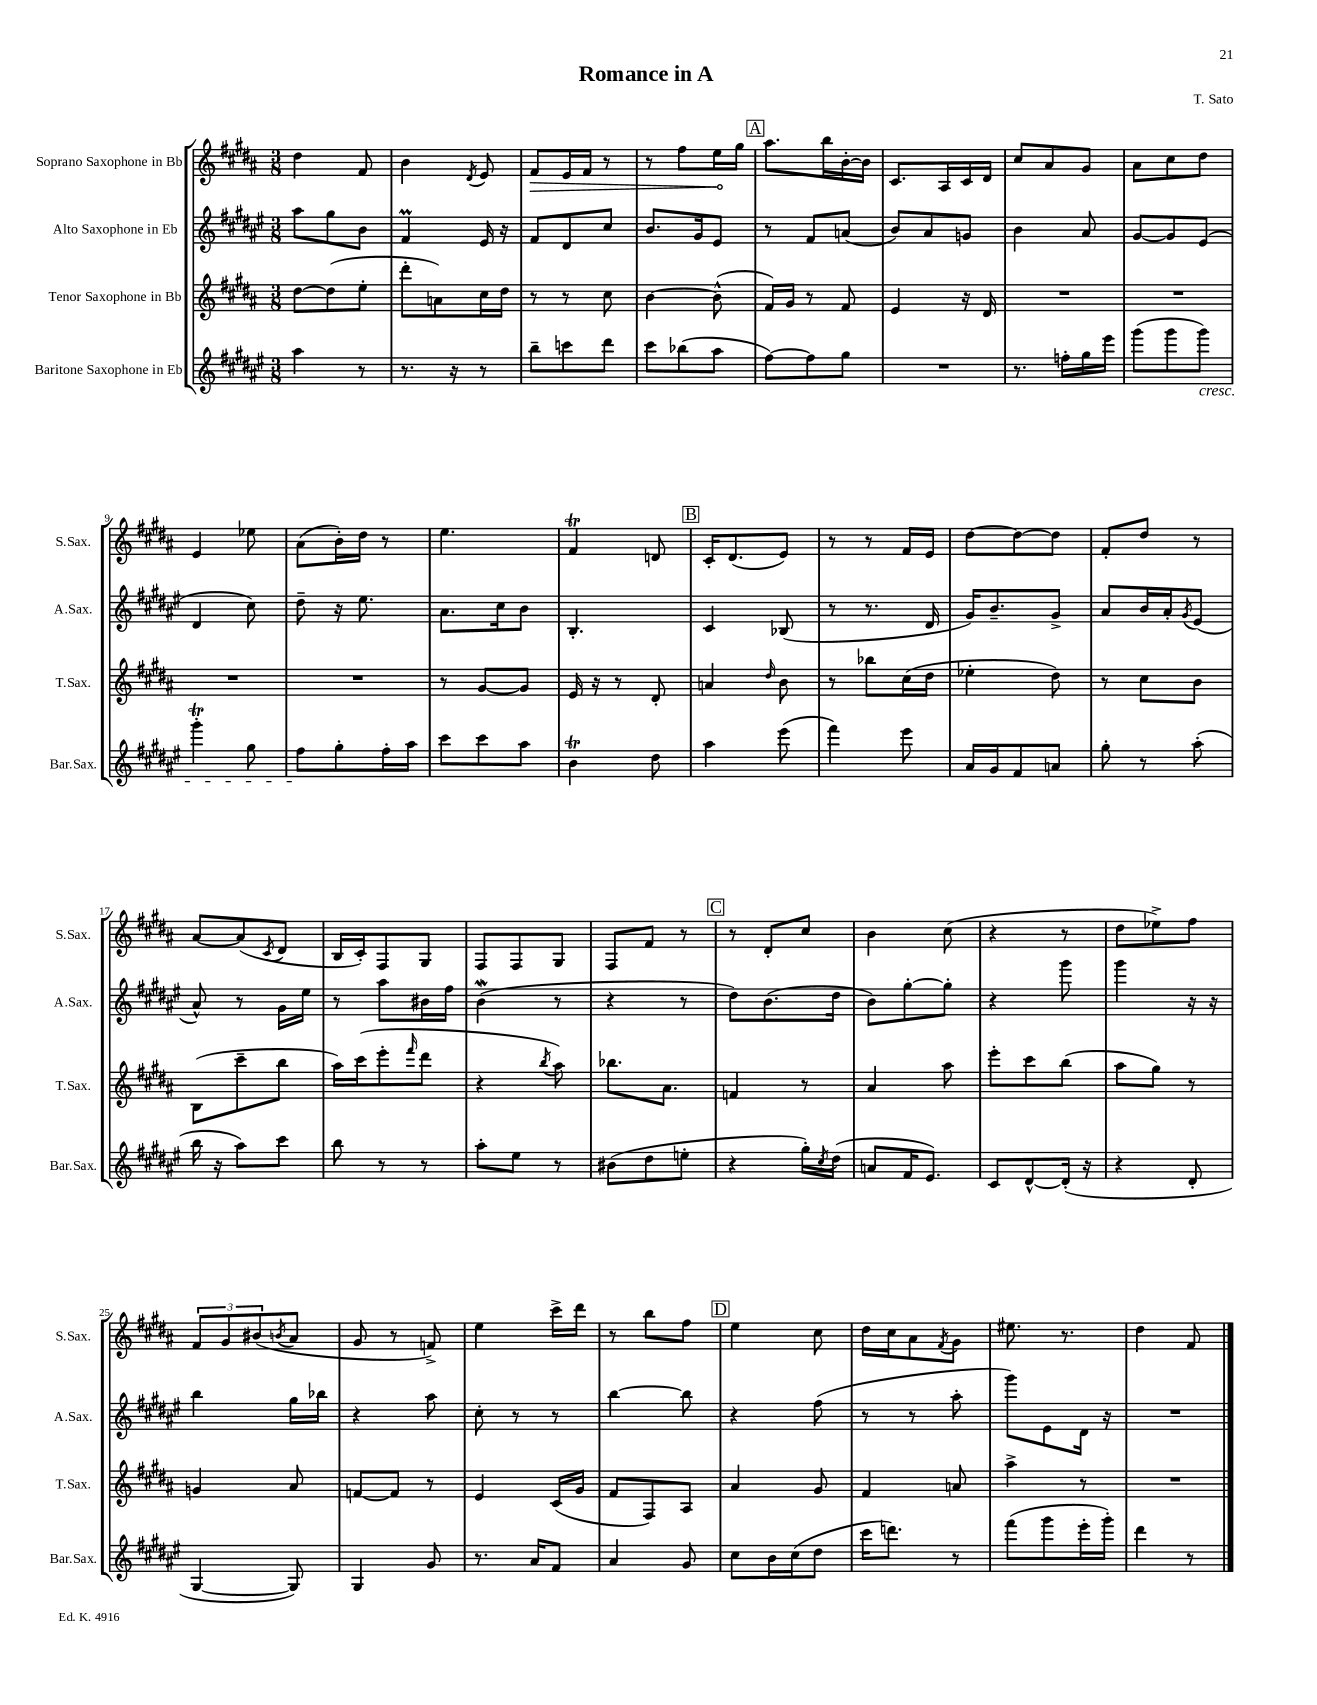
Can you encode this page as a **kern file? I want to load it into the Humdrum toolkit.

**kern	**kern	**kern	**kern	**dynam
*part4	*part3	*part2	*part1	*part1
*staff4	*staff3	*staff2	*staff1	*staff1
*I"Baritone Saxophone in Eb	*I"Tenor Saxophone in Bb	*I"Alto Saxophone in Eb	*I"Soprano Saxophone in Bb	*
*I'Bar.Sax.	*I'T.Sax.	*I'A.Sax.	*I'S.Sax.	*
*clefG2	*clefG2	*clefG2	*clefG2	*
*k[f#c#g#d#a#e#]	*k[f#c#g#d#a#]	*k[f#c#g#d#a#e#]	*k[f#c#g#d#a#]	*
*M3/8	*M3/8	*M3/8	*M3/8	*
=1	=1	=1	=1	=1
4aa#\	[8dd#\L	8aa#\L	4dd#\	.
.	(8dd#\]	8gg#\	.	.
8r	8ee'\J	8b\J	8f#/	.
=2	=2	=2	=2	=2
8.r	8ddd#'\L	4f#M/	4b\	.
.	8an\)	.	.	.
16r	.	.	.	.
.	.	.	8qd#/	.
8r	16cc#\L	16e#/	8e/	.
.	16dd#\JJ	16r	.	.
=3	=3	=3	=3	=3
!	!	!	!	!LO:HP:b
8bb~\L	8r	8f#/L	8f#/L	>
8cccn\	8r	8d#/	16e/L	.
.	.	.	16f#/JJ	.
8ddd#\J	8cc#\	8cc#/J	8r	.
=4	=4	=4	=4	=4
8ccc#\L	[4b\	8.b/L	8r	.
(8bb-X\	.	.	8ff#\L	.
.	.	16g#/k	.	.
8aa#\J	(8b^^\]	8e#/J	16ee\L	.
.	.	.	16gg#\JJ	]
!!LO:REH:place=s1:t=A
=5	=5	=5	=5	=5
[8ff#\L)	16f#/LL)	8r	8.aa#\L	.
.	16g#/JJ	.	.	.
8ff#\]	8r	8f#/L	.	.
.	.	.	16bb\L	.
8gg#\J	8f#/	(8an/J	[16b'\	.
.	.	.	16b\JJ]	.
=6	=6	=6	=6	=6
4.r	4e/	8b/L)	8.c#/L	.
.	.	8a#/	.	.
.	.	.	16A#/L	.
.	16r	8gn/J	16c#/	.
.	16d#/	.	16d#/JJ	.
=7	=7	=7	=7	=7
8.r	4.r	4b\	8cc#/L	.
.	.	.	8a#/	.
16ffn'\LL	.	.	.	.
16gg#\	.	8a#/	8g#/J	.
16eee#\JJ	.	.	.	.
=8	=8	=8	=8	=8
(8ggg#\L	4.r	[8g#/L	8a#\L	.
8ggg#\	.	8g#/]	8cc#\	.
!LO:TX:b:i:t=cresc.	!	!	!	!
8ggg#\J)	.	(8e#/J	8dd#\J	.
!!LO:LB:g=z
=9	=9	=9	=9	=9
4ggg#T'\	4.r	4d#/	4e/	.
8gg#\	.	8cc#\)	8ee-X\	.
=10	=10	=10	=10	=10
8ff#\L	4.r	8dd#~\	(8a#\L	.
8gg#'\	.	16r	16b'\L)	.
.	.	8.ee#\	16dd#\JJ	.
16ff#'\L	.	.	8r	.
16aa#\JJ	.	.	.	.
=11	=11	=11	=11	=11
8ccc#\L	8r	8.a#\L	4.ee\	.
8ccc#\	[8g#/L	.	.	.
.	.	16cc#\k	.	.
8aa#\J	8g#/J]	8b\J	.	.
=12	=12	=12	=12	=12
4bT\	16e/	4.B'/	4f#T/	.
.	16r	.	.	.
.	8r	.	.	.
8dd#\	8d#'/	.	8dn/	.
!!LO:REH:place=s1:t=B
=13	=13	=13	=13	=13
4aa#\	4an/	4c#/	16c#'/KL	.
.	.	.	(8.d#/	.
.	16qqdd#/	.	.	.
(8eee#\	8b\	(8B-X/	8e/J)	.
=14	=14	=14	=14	=14
4fff#\)	8r	8r	8r	.
.	8bb-X\L	8.r	8r	.
8eee#\	(16cc#\L	.	16f#/LL	.
.	16dd#\JJ	16d#/	16e/JJ	.
=15	=15	=15	=15	=15
16a#/LL	4ee-X'\	16g#/KL)	[8dd#\L	.
16g#/J	.	8.b~/	.	.
8f#/	.	.	8dd#\_	.
8an/J	8dd#\)	8g#^/J	8dd#\J]	.
=16	=16	=16	=16	=16
8gg#'\	8r	8a#/L	8f#'/L	.
8r	8cc#\L	16b/L	8dd#/J	.
.	.	16a#'/J	.	.
.	.	8qg#/	.	.
(8aa#'\	8b\J	(8e#/J	8r	.
!!LO:LB:g=z
=17	=17	=17	=17	=17
16bb\	(8B\L	8a#^^/)	[8a#/L	.
16r	.	.	.	.
8aa#\L)	8ccc#~\	8r	(8a#/]	.
.	.	.	8qc#/	.
8ccc#\J	8bb\J	16g#\LL	8d#/J	.
.	.	16ee#\JJ	.	.
=18	=18	=18	=18	=18
8bb\	16aa#\LL)	8r	16B/LL	.
.	(16ccc#\J	.	16c#'/J)	.
8r	8eee'\	8aa#\L	8F#/	.
.	16qqfff#/	.	.	.
8r	8ddd#\J	16b#X\L	8G#/J	.
.	.	16ff#\JJ	.	.
=19	=19	=19	=19	=19
8aa#'\L	4r	(4bw\	8F#/L	.
8ee#\J	.	.	8F#/	.
.	8qbb/	.	.	.
8r	8aa#\)	8r	8G#/J	.
=20	=20	=20	=20	=20
(8b#X\L	8.bb-X\L	4r	8F#/L	.
8dd#\	.	.	8f#/J	.
.	8.a#\J	.	.	.
8een'\J	.	8r	8r	.
!!LO:REH:place=s1:t=C
=21	=21	=21	=21	=21
4r	4fn/	8dd#\L)	8r	.
.	.	(8.b\	8d#'/L	.
16gg#'\LL)	8r	.	8cc#/J	.
8qcc#/	.	.	.	.
(16dd#\JJ	.	16dd#\Jk	.	.
=22	=22	=22	=22	=22
8an/L	4a#/	8b\L)	4b\	.
16f#/K	.	[8gg#'\	.	.
8.e#/J)	.	.	.	.
.	8aa#\	8gg#'\J]	(8cc#\	.
=23	=23	=23	=23	=23
8c#/L	8eee'\L	4r	4r	.
[8d#^^/	8ccc#\	.	.	.
(16d#'/Jk]	(8bb\J	8ggg#\	8r	.
16r	.	.	.	.
=24	=24	=24	=24	=24
4r	8aa#\L	4ggg#\	8dd#\L	.
.	8gg#\J)	.	8ee-X^\)	.
8d#'/	8r	16r	8ff#\J	.
.	.	16r	.	.
!!LO:LB:g=z
=25	=25	=25	=25	=25
[4G#/	4gn/	4bb\	12f#/L	.
.	.	.	12g#/	.
.	.	.	(12b#X/	.
.	.	.	8qbn/	.
8G#/])	8a#/	16gg#\LL	8a#/J	.
.	.	16bb-X\JJ	.	.
=26	=26	=26	=26	=26
4G#/	[8fn/L	4r	8g#/	.
.	8f/J]	.	8r	.
8g#/	8r	8aa#\	8fn^/)	.
=27	=27	=27	=27	=27
8.r	4e/	8cc#'\	4ee\	.
.	.	8r	.	.
16a#/KL	.	.	.	.
8f#/J	(16c#/LL	8r	16ccc#^\LL	.
.	16g#/JJ	.	16ddd#\JJ	.
=28	=28	=28	=28	=28
4a#/	8f#/L	[4bb\	8r	.
.	8F#/)	.	8bb\L	.
8g#/	8A#/J	8bb\]	8ff#\J	.
!!LO:REH:place=s1:t=D
=29	=29	=29	=29	=29
8cc#\L	4a#/	4r	4ee\	.
16b\L	.	.	.	.
(16cc#\J	.	.	.	.
8dd#\J	8g#/	(8ff#\	8cc#\	.
=30	=30	=30	=30	=30
16ccc#\KL	4f#/	8r	16dd#\LL	.
8.dddn\J)	.	.	16cc#\J	.
.	.	8r	8a#\	.
.	.	.	8qf#/	.
8r	8an/	8aa#'\	8g#\J	.
=31	=31	=31	=31	=31
(8fff#\L	4aa#^\	8ggg#\L)	8.ee#X\	.
8ggg#\	.	8e#\	.	.
.	.	.	8.r	.
16eee#'\L	8r	16d#\Jk	.	.
16ggg#'\JJ)	.	16r	.	.
=32	=32	=32	=32	=32
4ddd#\	4.r	4.r	4dd#\	.
8r	.	.	8f#/	.
==	==	==	==	==
*-	*-	*-	*-	*-
